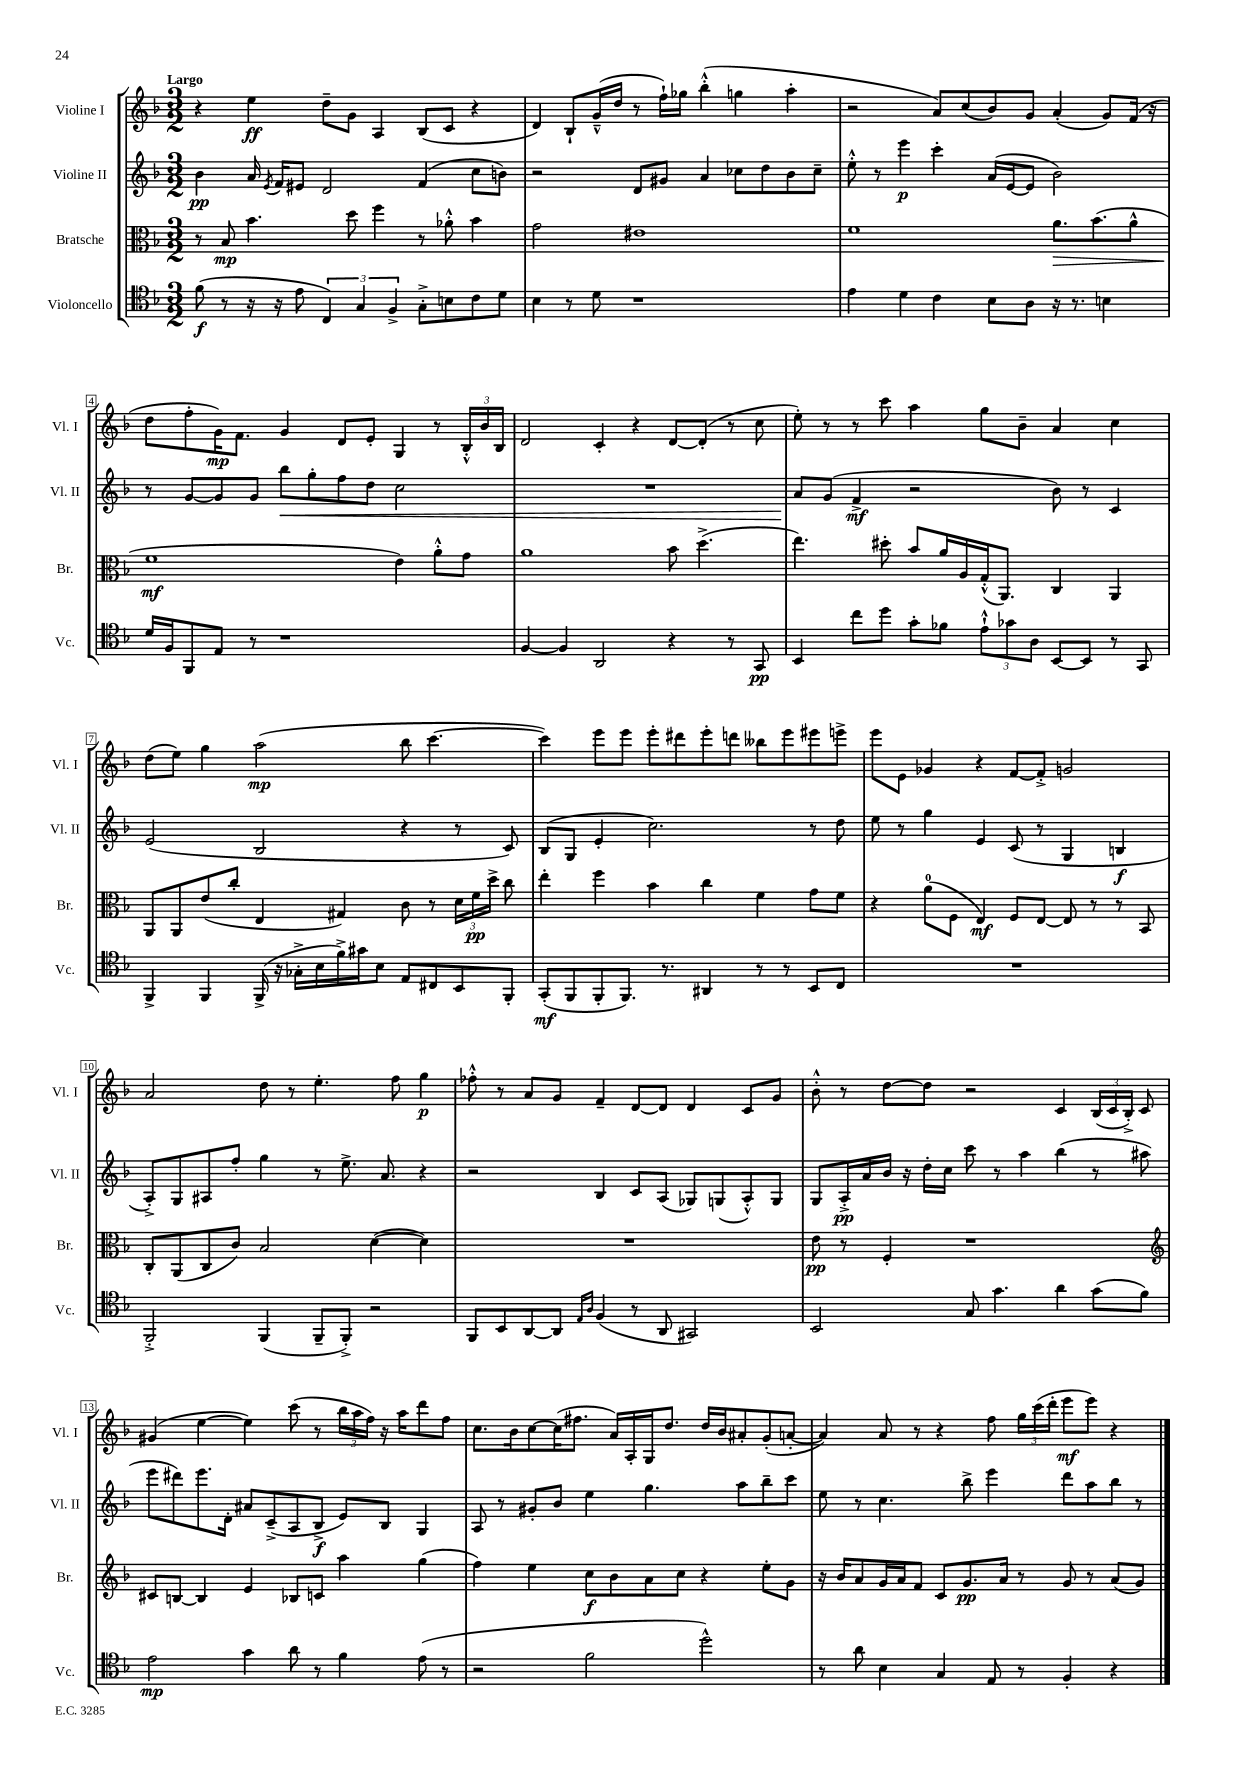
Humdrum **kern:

**kern	**dynam	**kern	**dynam	**kern	**dynam	**kern	**dynam
*part4	*part4	*part3	*part3	*part2	*part2	*part1	*part1
*staff4	*staff4	*staff3	*staff3	*staff2	*staff2	*staff1	*staff1
*I"Violoncello	*	*I"Bratsche	*	*I"Violine II	*	*I"Violine I	*
*I'Vc.	*	*I'Br.	*	*I'Vl. II	*	*I'Vl. I	*
*clefC4	*	*clefC3	*	*clefG2	*	*clefG2	*
*k[b-]	*	*k[b-]	*	*k[b-]	*	*k[b-]	*
*M3/2	*	*M3/2	*	*M3/2	*	*M3/2	*
=1	=1	=1	=1	=1	=1	=1	=1
!	!	!	!	!	!	!LO:TX:a:B:t=Largo	!
(8f\	f	8r	.	4b-\	pp	4r	.
8r	.	8B-/	mp	.	.	.	.
16r	.	4.b-\	.	16a/	.	4ee\	ff
.	.	.	.	8qe/	.	.	.
16r	.	.	.	16f/KL	.	.	.
8e\	.	.	.	8e#X/J	.	.	.
6C/)	.	.	.	2d/	.	8dd~\L	.
.	.	8dd\	.	.	.	8g\J	.
6G/	.	.	.	.	.	.	.
.	.	4ff\	.	.	.	4A/	.
6F^/	.	.	.	.	.	.	.
8G'^\L	.	8r	.	(4f/	.	(8B-/L	.
8Bn\	.	8a-X'^^\	.	.	.	8c/J	.
8c\	.	4b-\	.	8cc\L	.	4r	.
8d\J	.	.	.	8bn\J)	.	.	.
=2	=2	=2	=2	=2	=2	=2	=2
4B-\	.	2g\	.	2r	.	4d/)	.
8r	.	.	.	.	.	8B-`/L	.
8d\	.	.	.	.	.	(16g~^^/L	.
.	.	.	.	.	.	16dd/JJ	.
1r	.	1e#X	.	8d/L	.	8r	.
.	.	.	.	8g#X/J	.	16ff`\LL)	.
.	.	.	.	.	.	16gg-X\JJ	.
.	.	.	.	4a/	.	(4bb-'^^\	.
.	.	.	.	8cc-X\L	.	4ggn\	.
.	.	.	.	8dd\	.	.	.
.	.	.	.	8b-\	.	4aa'\	.
.	.	.	.	8cc-~\J	.	.	.
=3	=3	=3	=3	=3	=3	=3	=3
4e\	.	1f	.	8ee'^^\	.	2r	.
.	.	.	.	8r	.	.	.
4d\	.	.	.	4eee\	p	.	.
4c\	.	.	.	4ccc'\	.	8a/L)	.
.	.	.	.	.	.	(8cc/	.
8B-\L	.	.	.	(16a/LL	.	8b-/)	.
.	.	.	.	[16e/J	.	.	.
8A\J	.	.	.	8e/J]	.	8g/J	.
!	!	!	!LO:HP:b	!	!	!	!
16r	.	8.a\L	>	2b-\)	.	(4a'/	.
8.r	.	.	.	.	.	.	.
.	.	(8.b-\	.	.	.	.	.
4Bn\	.	.	.	.	.	8g/L)	.
.	.	8a^^\J	.	.	.	(16f/Jk	.
.	.	.	.	.	.	16r	.
!!LO:LB:g=z
=4	=4	=4	=4	=4	=4	=4	=4
16d/LL	.	1f	mf	8r	.	8dd\L	.
16F/J	.	.	.	.	.	.	.
8FF/	.	.	.	[8g/L	.	8ff'\	.
8E/J	.	.	.	8g/]	.	16g\K)	mp
.	.	.	.	.	.	8.f\J	.
8r	.	.	.	8g/J	.	.	.
!	!	!	!	!	!LO:HP:b	!	!
1r	.	.	.	8bb-\L	<	4g/	.
.	.	.	.	8gg'\	.	.	.
.	.	.	.	8ff\	.	8d/L	.
.	.	.	.	8dd\J	.	8e'/J	.
.	.	4e\)	]	2cc\	.	4G/	.
.	.	8a'^^\L	.	.	.	8r	.
.	.	8g\J	.	.	.	24B-'^^/LL	.
.	.	.	.	.	.	24b-/	.
.	.	.	.	.	.	24B-/JJ	.
=5	=5	=5	=5	=5	=5	=5	=5
[4F/	.	1a	.	1.r	.	2d/	.
4F/]	.	.	.	.	.	.	.
2AA/	.	.	.	.	.	4c'/	.
.	.	.	.	.	.	4r	.
4r	.	8b-\	.	.	.	[8d/L	.
.	.	(4.dd^\	.	.	.	(8d'/J]	.
8r	.	.	.	.	.	8r	.
8GG/	pp	.	.	.	.	8cc\	.
=6	=6	=6	=6	=6	=6	=6	=6
4BB-/	.	4.ee\)	.	8a/L	.	8ee'\)	.
.	.	.	.	(8g/J	[	8r	.
8cc\L	.	.	.	4f^/	mf	8r	.
8dd\J	.	8dd#X'\	.	.	.	8ccc\	.
8g'\L	.	8b-/L	.	2r	.	4aa\	.
8f-X\J	.	16a/L	.	.	.	.	.
.	.	16A/	.	.	.	.	.
12e`^^\L	.	(16G'^^/J	.	.	.	8gg\L	.
.	.	8.AA/J)	.	.	.	.	.
12g-X\	.	.	.	.	.	.	.
.	.	.	.	.	.	8b-~\J	.
12A\J	.	.	.	.	.	.	.
[8BB-/L	.	4C/	.	8b-\)	.	4a/	.
8BB-/J]	.	.	.	8r	.	.	.
8r	.	4AA/	.	4c/	.	4cc\	.
8GG/	.	.	.	.	.	.	.
!!LO:LB:g=z
=7	=7	=7	=7	=7	=7	=7	=7
4FF^/	.	8AA/L	.	(2e/	.	(8dd\L	.
.	.	8AA/	.	.	.	8ee\J)	.
4FF/	.	(8e/	.	.	.	4gg\	.
.	.	8cc'/J	.	.	.	.	.
(16FF^/	.	4E/	.	2B-/	.	(2aa\	mp
16r	.	.	.	.	.	.	.
16G-X'^\LL	.	.	.	.	.	.	.
16B-\	.	.	.	.	.	.	.
16f^\)	.	4G#X/)	.	.	.	.	.
16g#X\J	.	.	.	.	.	.	.
8B-\J	.	.	.	.	.	.	.
8E/L	.	8c\	.	4r	.	8bb-\	.
8C#X/	.	8r	.	.	.	[4.ccc\	.
8BB-/	.	24d\LL	.	8r	.	.	.
.	.	24f\	pp	.	.	.	.
.	.	24dd^\JJ	.	.	.	.	.
8FF'/J	.	8cc\	.	8c/)	.	.	.
=8	=8	=8	=8	=8	=8	=8	=8
(8GG'/L	mf	4ee'\	.	(8B-/L	.	4ccc\])	.
8FF/	.	.	.	8G/J	.	.	.
8FF'/	.	4ff\	.	4e'/	.	8eee\L	.
8.FF/J)	.	.	.	.	.	8eee\J	.
.	.	4b-\	.	2.cc\)	.	8eee'\L	.
8.r	.	.	.	.	.	.	.
.	.	.	.	.	.	8ddd#X\	.
4AA#X/	.	4cc\	.	.	.	8eee'\	.
.	.	.	.	.	.	8dddn\J	.
8r	.	4f\	.	.	.	8bb--X\L	.
8r	.	.	.	.	.	8eee\	.
8BB-/L	.	8g\L	.	8r	.	8eee#X\	.
8C/J	.	8f\J	.	8dd\	.	8eeen^\J	.
=9	=9	=9	=9	=9	=9	=9	=9
1.r	.	4r	.	8ee\	.	8eee\L	.
.	.	.	.	8r	.	8e\J	.
.	.	(8a\L	.	4gg\	.	4g-X/	.
.	.	8F\J	.	.	.	.	.
.	.	4E/)	mf	4e/	.	4r	.
.	.	8F/L	.	(8c/	.	[8f/L	.
.	.	[8E/J	.	8r	.	8f'^/J]	.
.	.	8E/]	.	4G/	.	2gn/	.
.	.	8r	.	.	.	.	.
.	.	8r	.	4Bn/	f	.	.
.	.	8BB-/	.	.	.	.	.
!!LO:LB:g=z
=10	=10	=10	=10	=10	=10	=10	=10
2FF'^/	.	8C'/L	.	8A'^/L)	.	2a/	.
.	.	(8AA/	.	8G/	.	.	.
.	.	8C/	.	8A#X/	.	.	.
.	.	8c/J)	.	8ff'/J	.	.	.
(4FF/	.	2B-/	.	4gg\	.	8dd\	.
.	.	.	.	.	.	8r	.
8FF~/L	.	.	.	8r	.	4.ee'\	.
8FF'^/J)	.	.	.	8.ee^\	.	.	.
2r	.	([4d\	.	.	.	.	.
.	.	.	.	8.a/	.	.	.
.	.	.	.	.	.	8ff\	.
.	.	4d\])	.	4r	.	4gg\	p
=11	=11	=11	=11	=11	=11	=11	=11
8FF/L	.	1.r	.	2r	.	8ff-X'^^\	.
8BB-/	.	.	.	.	.	8r	.
[8AA/	.	.	.	.	.	8a/L	.
8AA/J]	.	.	.	.	.	8g/J	.
16qqE/LL	.	.	.	.	.	.	.
16qqA/JJ	.	.	.	.	.	.	.
(4F/	.	.	.	4B-/	.	4f~/	.
8r	.	.	.	8c/L	.	[8d/L	.
8AA/	.	.	.	(8A/J	.	8d/J]	.
2GG#X/)	.	.	.	8G-X/L)	.	4d/	.
.	.	.	.	(8Gn/	.	.	.
.	.	.	.	8A'^^/)	.	8c/L	.
.	.	.	.	8G/J	.	8g/J	.
=12	=12	=12	=12	=12	=12	=12	=12
2BB-/	.	8e\	pp	8G/L	.	8b-'^^\	.
.	.	8r	.	16A'^/L	pp	8r	.
.	.	.	.	16a/	.	.	.
.	.	4F'/	.	16b-/JJ	.	[8dd\L	.
.	.	.	.	16r	.	.	.
.	.	.	.	16dd'\LL	.	8dd\J]	.
.	.	.	.	16cc\JJ	.	.	.
8G/	.	1r	.	8ccc\	.	2r	.
4.g\	.	.	.	8r	.	.	.
.	.	.	.	4aa\	.	.	.
4a\	.	.	.	(4bb-\	.	4c/	.
(8g\L	.	.	.	8r	.	(24B-/LL	.
.	.	.	.	.	.	24c/	.
.	.	.	.	.	.	24B-'^/JJ)	.
8f\J)	.	.	.	8aa#X\	.	8c/	.
!!LO:LB:g=z
=13	=13	=13	=13	=13	=13	=13	=13
*	*	*clefG2	*	*	*	*	*
2e\	mp	8c#X/L	.	8eee\L	.	(4g#X/	.
.	.	[8Bn/J	.	8ddd#X\)	.	.	.
.	.	4B/]	.	8.eee\	.	[4ee\	.
.	.	.	.	16d'\Jk	.	.	.
4g\	.	4e/	.	8a#X/L	.	4ee\])	.
.	.	.	.	(8c~^/	.	.	.
8a\	.	8B-X/L	.	8A/	.	(8ccc\	.
8r	.	8cn/J	.	8B-^/J	f	8r	.
4f\	.	4aa\	.	8e/L)	.	24bb-\LL	.
.	.	.	.	.	.	24aa\	.
.	.	.	.	.	.	24ff\JJ)	.
.	.	.	.	8B-/J	.	16r	.
.	.	.	.	.	.	16aa\KL	.
(8e\	.	(4gg\	.	4G/	.	8ddd\	.
8r	.	.	.	.	.	8ff\J	.
=14	=14	=14	=14	=14	=14	=14	=14
2r	.	4ff\)	.	8A/	.	8.cc\L	.
.	.	.	.	8r	.	.	.
.	.	.	.	.	.	16b-\k	.
.	.	4ee\	.	8g#X'/L	.	[8cc\	.
.	.	.	.	8b-/J	.	(16cc\K]	.
.	.	.	.	.	.	8.ff#X\J	.
2f\	.	8cc\L	f	4ee\	.	.	.
.	.	8b-\	.	.	.	16a/LL)	.
.	.	.	.	.	.	16A'/	.
.	.	8a\	.	4.gg\	.	16G/J	.
.	.	.	.	.	.	8.dd/J	.
.	.	8cc\J	.	.	.	.	.
2dd^^\)	.	4r	.	.	.	16dd/LL	.
.	.	.	.	.	.	16b-/J	.
.	.	.	.	8aa\L	.	8a#X'/	.
.	.	8ee'\L	.	8bb-~\	.	(8g'/	.
.	.	8g\J	.	8ccc\J	.	[8an'/J	.
=15	=15	=15	=15	=15	=15	=15	=15
8r	.	16r	.	8ee\	.	4a/])	.
.	.	16b-/KL	.	.	.	.	.
8a\	.	8a/	.	8r	.	.	.
4B-\	.	16g/L	.	4.cc\	.	8a/	.
.	.	16a/J	.	.	.	.	.
.	.	8f/J	.	.	.	8r	.
4G/	.	8c/L	.	.	.	4r	.
.	.	8.g/	pp	8bb-^\	.	.	.
8E/	.	.	.	4eee\	.	8ff\	.
.	.	16a/Jk	.	.	.	.	.
8r	.	8r	.	.	.	24gg\LL	.
.	.	.	.	.	.	(24ccc\	.
.	.	.	.	.	.	24ddd'\JJ	.
4F'/	.	8g/	.	8ddd\L	.	8eee\L	mf
.	.	8r	.	8aa\	.	8eee\J)	.
4r	.	(8a/L	.	8bb-\J	.	4r	.
.	.	8g/J)	.	8r	.	.	.
==	==	==	==	==	==	==	==
*-	*-	*-	*-	*-	*-	*-	*-
